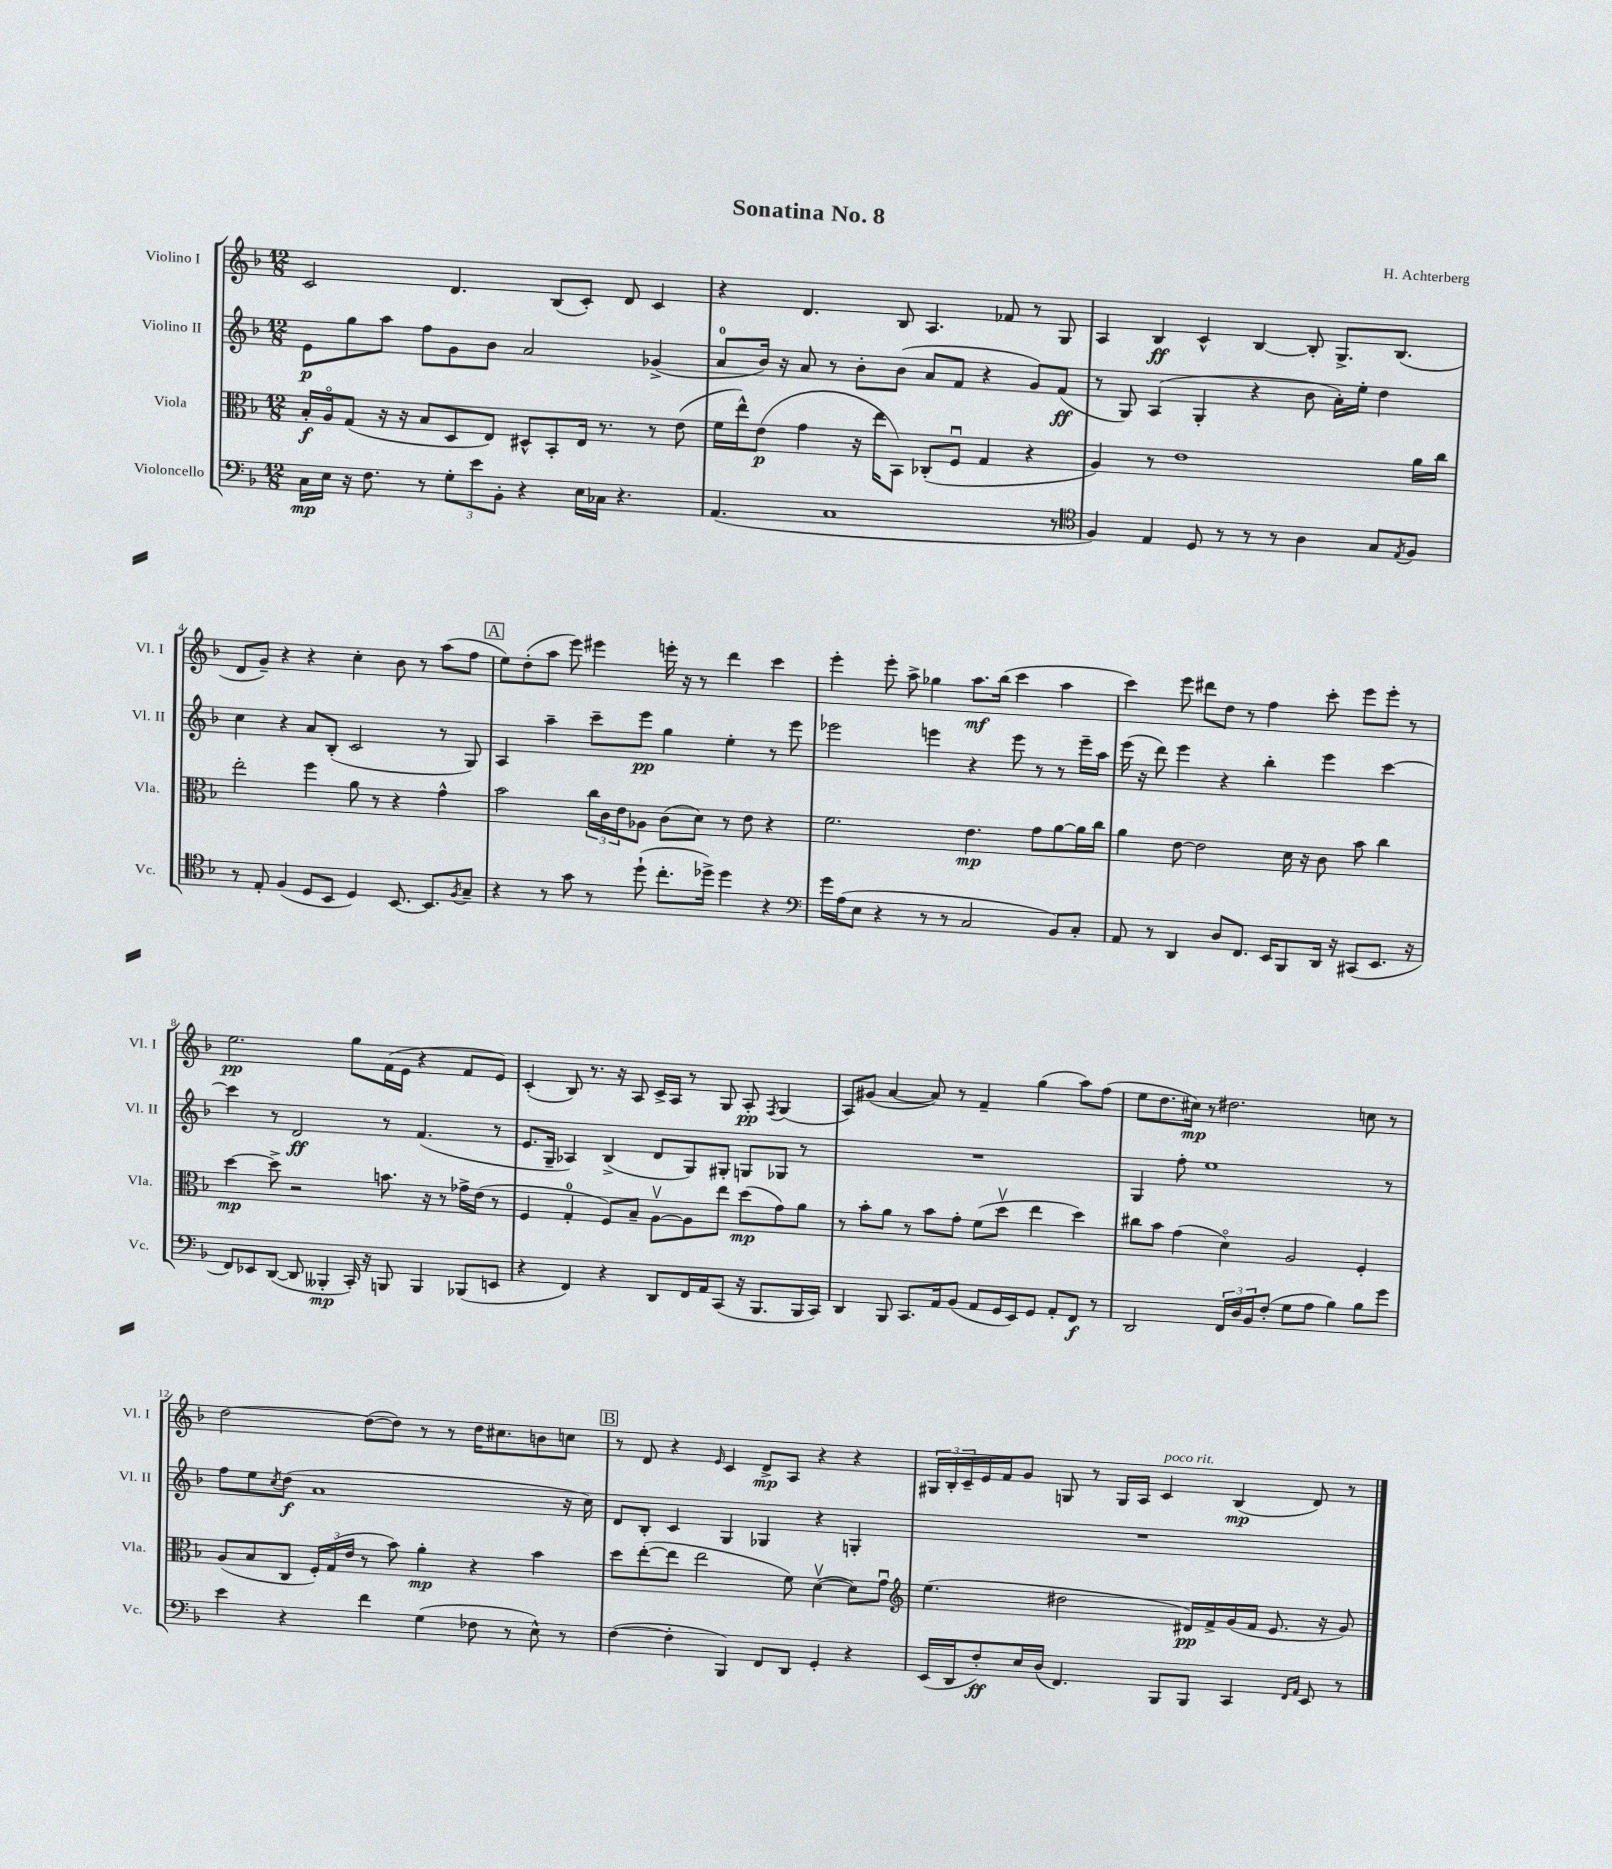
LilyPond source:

\header { title = "Sonatina No. 8" composer = "H. Achterberg" }
<<
\new StaffGroup <<
\new Staff = "s0" \with { instrumentName = "Violino I" shortInstrumentName = "Vl. I" } {
    \clef treble \key f \major \numericTimeSignature \time 12/8
    c'2 d'4. bes8( c'8-.) d'8 c'4 |
    r4 d'4. bes8 a4. fes'8 r8 g8 |
    a4 bes4\ff c'4-^ bes4~ bes8-. g8.-> bes8.( |
    d'8 g'8--) r4 r4 c''4-. bes'8 r8 a''8( f''8 |
    \mark \markup { \box "A" } e''8) d''8-.( a''8 e'''8) eis'''4 e'''16-. r16 r8 d'''4 c'''4 |
    e'''4-. e'''8-. a''8-> ges''4 a''8.\mf bes''16( c'''4 a''4 |
    c'''4) e'''8 dis'''8 d''8 r8 f''4 c'''8-. e'''8 e'''8-. r8 |
    e''2.\pp g''8 f'16( e'16 r4 f'8 e'8) |
    c'4-.( bes8) r8. r16 a8 c'16-> a16 r8 g8 a8-.\pp \acciaccatura { f8 } g4( |
    a8) gis'8( a'4~ a'8) r8 f'4-- g''4( a''8) f''8( |
    e''8 d''8. cis''16\mp) r8 dis''2. c''8 r8 |
    d''2~ d''8~( d''8) r8 r8 d''16 cis''8. b'8 c''8 |
    \mark \markup { \box "B" } r8 d'8 r4 \grace { e'16 } c'4 d'8->\mp a8 r4 r4 |
    \tuplet 3/2 { gis16 bes16-. c'16-- } e'16 f'16 g'8 g8 r8 g16 a16 c'4^\markup { \italic "poco rit." } bes4\mp( d'8) r8 \bar "|." |
}
\new Staff = "s1" \with { instrumentName = "Violino II" shortInstrumentName = "Vl. II" } {
    \clef treble \key f \major \numericTimeSignature \time 12/8
    e'8\p g''8 a''8 f''8 g'8 bes'8 a'2 ges'4->( |
    a'8-0 bes'16) r16 a'8 r8 bes'8-. bes'8( a'8 f'8 r4 g'8) f'8\ff( |
    r8 g8) a4( g4-. r4 bes'8 a'16-.) e''16-. d''4 |
    c''4 r4 a'8 bes8-.( c'2 r8 g8) |
    \mark \markup { \box "A" } a4 a''4-- c'''8-- e'''8\pp g''4 e''4-. r8 e'''8 |
    ees'''2 e'''4 r4 e'''8 r8 r8 e'''16-- a''16 |
    e'''16( r16 d'''8) e'''4 r4 bes''4-. e'''4 c'''4~ |
    c'''4 r8 d'2\ff r8 f'4.( r8 |
    e'8. g16-- aes4) bes4->( d'8 g8) gis8-. g8 ges8 r8 |
    R1. |
    g4 f''8-. e''1 r8 |
    f''8 e''8 \acciaccatura { c''8 } d''8\f( a'1 r16 c''16) |
    \mark \markup { \box "B" } d'8 bes8-. c'4 g4 ges4 r4 g4-. |
    R1. \bar "|." |
}
\new Staff = "s2" \with { instrumentName = "Viola" shortInstrumentName = "Vla." } {
    \clef alto \key f \major \numericTimeSignature \time 12/8
    bes16-.\f a16\flageolet g8( r16 r16 bes8 d8 e8) dis8-^ bes,8-. e16 r8. r8 e'8( |
    f'16 e''16-^) e'8\p( g'4 r16 e''16 bes,8) ces8-.( f8\downbow g4 r4 |
    a4) r8 e'1 a'16 c''16 |
    e''2-. f''4 a'8 r8 r4 g'4-^ |
    \mark \markup { \box "A" } bes'2 \tuplet 3/2 { c''16 c'16 e'16 } aes8 c'8( d'8) r8 e'8 r4 |
    f'2. e'4.\mp g'8 a'8~ a'16 c''16 |
    a'4 e'8~ e'2 d'16 r16 c'8 bes'8 c''4 |
    d''4~\mp d''8-> r2 b'8. r16 r8 ges'16-> e'16( r8 |
    f4 g4-0-. f8) bes8-- a8~\upbow a8 e''8 d''8\mp( g'8) a'8 |
    r8 bes'8-. a'8 r8 bes'8 g'8-. f'8( d''8\upbow e''4 d''4) |
    cis''8 bes'8 g'4( d'4\flageolet) a2 f4-. |
    a8( bes8 c8 \tuplet 3/2 { f16-.) g16( e'16 } r8 bes'8) a'4-.\mp r4 bes'4 |
    \mark \markup { \box "B" } d''8 e''8~-.( e''8 e''2 f'8) d'4~\upbow( d'8) g'8\downbow |
    \clef treble e''4.( dis''2 dis'16\pp) f'16-> g'16( f'16 e'8. r16 g'8) \bar "|." |
}
\new Staff = "s3" \with { instrumentName = "Violoncello" shortInstrumentName = "Vc." } {
    \clef bass \key f \major \numericTimeSignature \time 12/8
    c16\mp e16 r16 f8. r8 \tuplet 3/2 { g8-. e'8 bes,8-. } r4 e16 ces16 r4. |
    a,4.( c1 r8 |
    \clef tenor f4) e4 d8 r8 r8 r8 a4 g8 \acciaccatura { e8 } f8 |
    r8 e8-. f4( d8 bes,8 d4) bes,8.~ bes,8. \acciaccatura { f8 } g8-- |
    \mark \markup { \box "A" } r4 r8 g'8 r8 d''8-!( c''8.-. des''16->) des''4 r4 |
    \clef bass g'16 a16( e8 r4 r8 r8 c2 bes,8) c8-. |
    a,8 r8 d,4 d8 f,8. e,16 bes,,8 d,16 r16 cis,8( e,8. r16 |
    f,8) ees,8 d,8~( d,8 beses,,4-.\mp c,16-.) r16 b,,8 b,,4 bes,,8( e,8 |
    r4 f,4) r4 d,8 f,16 a,16 c,8( r16 bes,,8. bes,,16 c,16) |
    d,4 bes,,8 c,8. a,16 bes,8( a,8 g,16 e,16) g,8 a,8-. f,8\f r8 |
    d,2 \tuplet 3/2 { f,16 d16 bes,16 } f8-.( g8 a8 bes4) bes8 g'8 |
    e'4 r4 f'4 g4( fes8 r8 e8-^) r8 |
    \mark \markup { \box "B" } f4~( f4-. bes,,4) f,8 d,8 g,4-. r4 |
    e,16( d,16 f8-.\ff) e16 d16( f,4.) bes,,8 bes,,8 c,4 \grace { f,16 a,16 } e,8 r8 \bar "|." |
}
>>
>>
